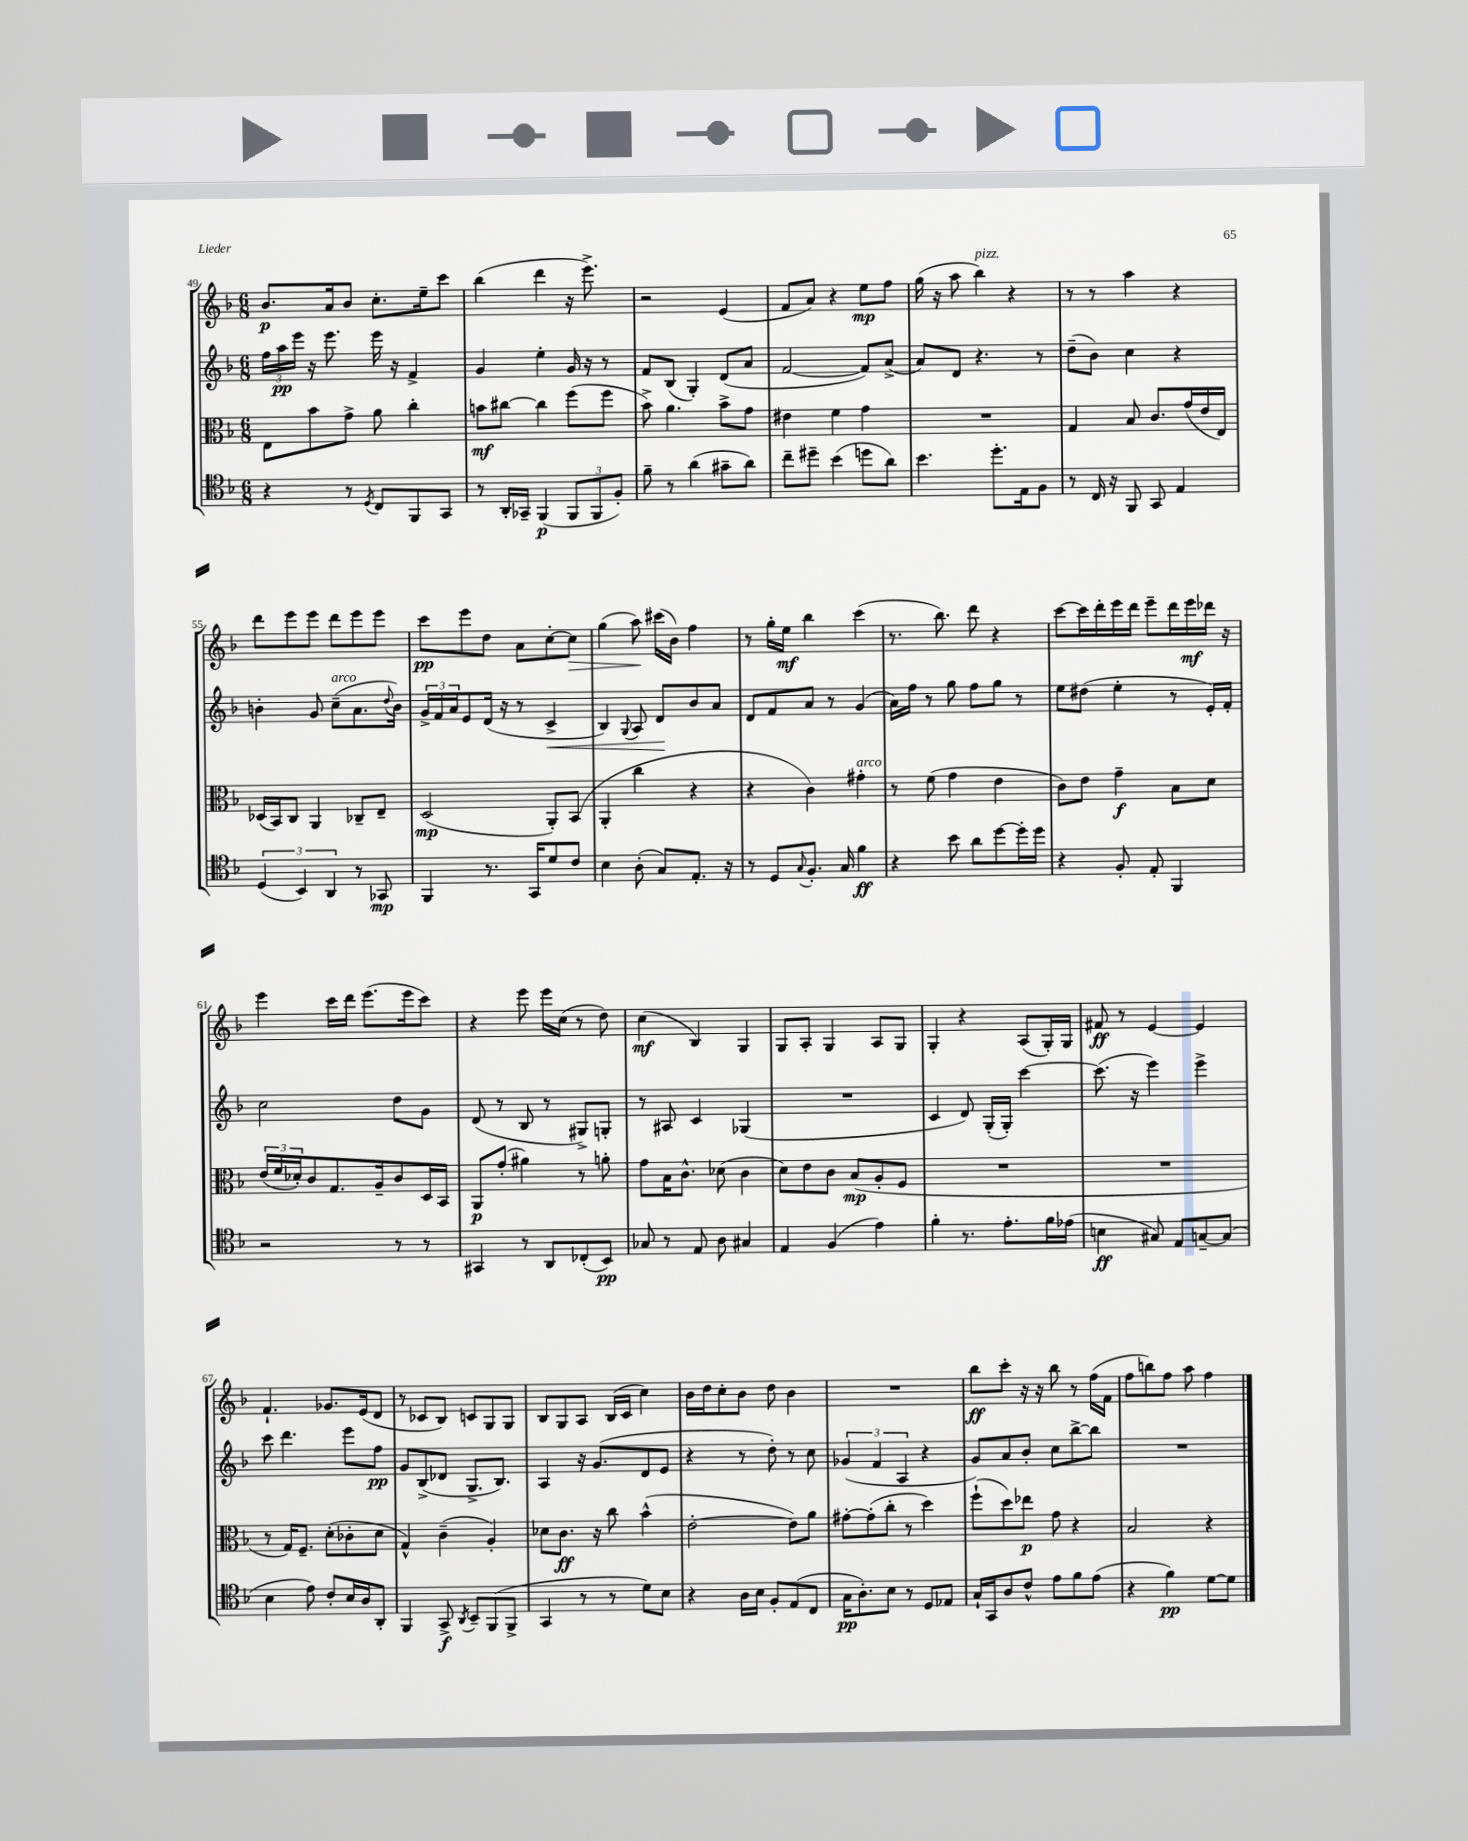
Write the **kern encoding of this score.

**kern	**kern	**kern	**kern
*staff4	*staff3	*staff2	*staff1
*clefC4	*clefC3	*clefG2	*clefG2
*k[b-]	*k[b-]	*k[b-]	*k[b-]
*M6/8	*M6/8	*M6/8	*M6/8
4r	8E	24ff	8.b-
.	.	24aa	.
.	.	24eee	.
.	8b-	16r	.
.	.	8.eee	16a
8r	8g^	.	8b-
8qD	.	.	.
8C	8a	16eee	8.cc'
.	.	16r	.
8FF	4cc'	4f^	.
.	.	.	16ee~
8GG	.	.	8ccc
=	=	=	=
8r	8b	4g	(4bb-
16AA'	[8cc#	.	.
16GG-~	.	.	.
(4FF	4cc#]	4ee'	4ddd
12FF	(8ff	16g	16r
.	.	16r	8.eee^)
12FF	.	.	.
.	8ff	8r	.
12F')	.	.	.
=	=	=	=
8f~	8b-^)	8f	2r
8r	4.a	(8B-	.
(4a	.	4G')	.
8g#~	8b-^	(8d	(4e
8a)	8g	8a	.
=	=	=	=
8cc~	4e#	[2f	8f
8dd#~	.	.	8a)
(4b-	4f	.	4r
8dd	4g	8f])	8ee
8a)	.	(8a^	8ff
=	=	=	=
4.b-	2.r	8a)	(16gg
.	.	.	16r
.	.	8d	8aa
.	.	4.r	4bb-)
8.dd'	.	.	.
.	.	.	4r
16E	.	.	.
8F	.	8r	.
=	=	=	=
8r	4G	(8dd~	8r
16C	.	8b-)	8r
16r	.	.	.
8FF	8B-	4cc	4aa
8GG	8.c	.	.
4E	.	4r	4r
.	(16g	.	.
.	16e	.	.
.	16E)	.	.
=	=	=	=
(6D	(16D-	4b'	8ddd
.	16BB-)	.	.
.	8C	.	8eee
6BB-)	.	.	.
.	4AA	8g	8eee
6AA	.	.	.
.	.	(8cc~	8ddd
8r	8C-~	8.a	8eee
8GG-	8E~	.	8eee
.	.	8qqdd	.
.	.	16b)	.
=	=	=	=
4FF	(2D	24g^	8ccc
.	.	24f	.
.	.	24a	.
.	.	8e	8eee
8.r	.	(16d	8dd
.	.	16r	.
.	.	8r	8a
16GG	.	.	.
8d	8AA')	4c^	[8cc'
8c	(8BB-	.	8cc]
=	=	=	=
4B-	4AA'	4B-)	(4gg
.	.	8qqG	.
(8A'	4cc	8A	8aa)
8G)	.	8d	(16ccc#
.	.	.	16b-)
8.E'	4r	8b-	4ff
.	.	8a	.
16r	.	.	.
=	=	=	=
8r	4r	8d	8r
8D	.	8f	16gg'
.	.	.	16ee
8qqG	.	.	.
8.F'	4c)	8a	4bb-
.	.	8r	.
16G	.	.	.
4f	4g#'	(4g	(4ccc
=	=	=	=
4r	8r	16a)	8.r
.	.	16ff	.
.	(8f	8r	.
.	.	.	8.bb-)
8b-	4g	8gg	.
8a	.	8ff	8ddd
[8dd	4e	8gg	4r
16dd']	.	8r	.
16dd	.	.	.
=	=	=	=
4r	8c)	8ee	[8ccc
.	8e	(8dd#	16ccc]
.	.	.	16ddd'
8F'	4g~	4ee'	16eee
.	.	.	16ddd
8E'	.	.	8eee~
4FF	8B-	8r	16ddd
.	.	.	16eee
.	8d	16e')	16ddd-
.	.	16f'	16r
=	=	=	=
2r	(24e	2cc	4eee
.	24f	.	.
.	24d-')	.	.
.	8c	.	.
.	8.G	.	16ccc
.	.	.	16ddd
.	.	.	(8.eee
.	16A~	.	.
8r	8c	8dd	.
.	.	.	16eee
8r	16D	8g	8ccc)
.	16BB-	.	.
=	=	=	=
4GG#	8AA	(8d	4r
.	(8g'	8r	.
8r	4a#)	8B-	8eee
8AA	.	8r	16eee
.	.	.	(16cc
(8C-'	8r	8G#^)	8r
8BB-)	8a'	8G'	8dd)
=	=	=	=
8G-	8g	8r	(4cc
8r	16B-	8A#	.
.	8.c^^	.	.
8E	.	4c	4B-)
8A	(8d-	.	.
4G#	4c	(4G-	4G
=	=	=	=
4E	8d)	2.r	8G
.	8e	.	8A'
(4F	8c	.	4G
.	(8B-	.	.
4e)	8A'	.	8A
.	8F	.	8G
=	=	=	=
4f'	2.r	4c	4G'
8.r	.	8d)	4r
.	.	(16G'	.
8.e'	.	16G')	.
.	.	[4ccc	(8A
16f	.	.	16G')
(16e-	.	.	16G
=	=	=	=
4B	2.r	(8.ccc]	8f#
.	.	.	8r
.	.	16r	.
8G#)	.	4eee)	[4e
8E	.	.	.
[8G~	.	4eee^	4e]
(8G]	.	.	.
=	=	=	=
4B-	8r	8ccc	4.f`
.	16G)	4.ddd	.
.	8.F~	.	.
8e)	.	.	.
8c'	(8d'	.	8.g-
16B-	8c-'	8eee	.
16A	.	.	(16e
8AA'	8d	8ff	8d
=	=	=	=
4FF	4G^^)	8g	8r
.	.	(8B-^	8c-
8GG^	(4c~	8d-	8B-)
8qAA	.	.	.
8BB-~	.	8.G^	8c
(8FF	4A')	.	8G
.	.	8.B-)	.
8FF^	.	.	8G
=	=	=	=
4GG	8d-	4A	8B-
.	8.c	.	8G
8r	.	16r	8A
.	16r	(8.g	.
8r	8cc	.	(16B-
.	.	.	16c
8d)	(4b-^^	8d	4cc)
8B-	.	8e	.
=	=	=	=
4r	[2e'	4r	16b-
.	.	.	16dd
.	.	.	8cc'
16A	.	8r	8b-
16B-	.	.	.
8F'	.	8dd')	8dd
(8E	8e])	8r	4b-
8C	8a	8cc	.
=	=	=	=
16G	[8g#'	(6g-	2.r
8.A')	.	.	.
.	(8g#']	.	.
.	.	6f	.
8B-	8cc'	.	.
.	.	6A	.
8r	8r	.	.
8D	4dd)	4r	.
8E-	.	.	.
=	=	=	=
16G`	(8ff`	8g)	8bb-
16GG	.	.	.
8A	8dd)	8a	8ccc'
8c^^	8ee-	8b-'	16r
.	.	.	16r
8e	8g	8cc	8bb-
8f	4r	[8bb-^	8r
(8e	.	8bb-]	(16ff
.	.	.	16f
=	=	=	=
4r	2B-	2.r	8ff
.	.	.	8bb)
4f)	.	.	8ff
.	.	.	8aa
[8d	4r	.	4ff
8d]	.	.	.
==	==	==	==
*-	*-	*-	*-
